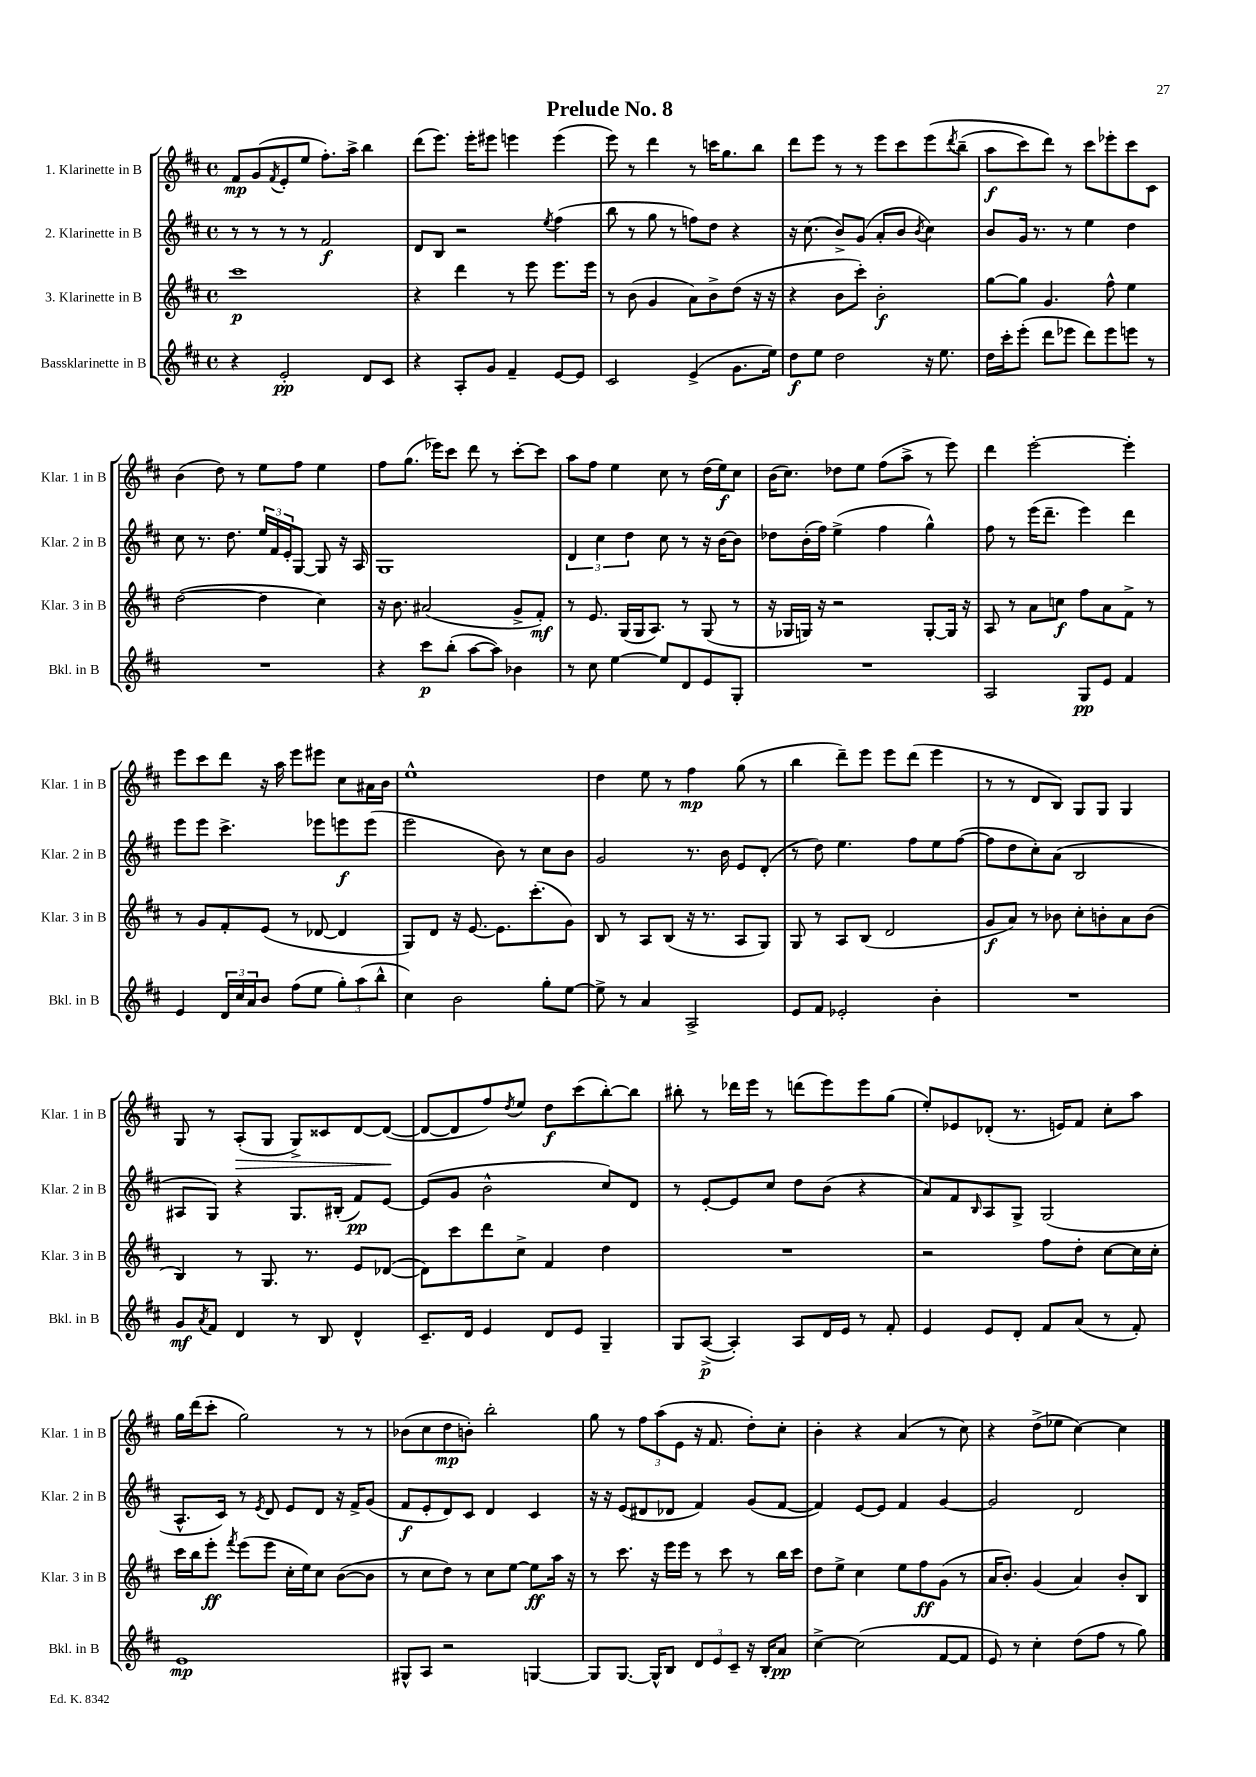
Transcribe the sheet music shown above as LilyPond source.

\header { title = "Prelude No. 8" }
<<
\new StaffGroup <<
\new Staff = "s0" \with { instrumentName = "1. Klarinette in B" shortInstrumentName = "Klar. 1 in B" } {
    \clef treble \key d \major \defaultTimeSignature \time 4/4
    fis'8\mp g'8( \acciaccatura { fis'8 } e'8-. e''8 fis''8.-.) a''16-> b''4 |
    d'''8( e'''8.) e'''16-. eis'''8 e'''4 e'''4( |
    e'''8) r8 d'''4 r8 c'''16 g''8. b''8 |
    d'''8 e'''8 r8 r8 e'''8 cis'''8 e'''8\( \acciaccatura { d'''8 } b''8--( |
    a''8\f cis'''8) d'''8\) r8 cis'''8 ees'''8-. cis'''8 cis'8 |
    b'4( d''8) r8 e''8 fis''8 e''4 |
    fis''8 g''8.( ees'''16) cis'''8 d'''8 r8 cis'''8~-. cis'''8 |
    a''8 fis''8 e''4 cis''8 r8 d''16( e''16\f) cis''8 |
    b'16( cis''8.) des''8 e''8 fis''8( a''8-> r8 e'''8) |
    d'''4 e'''2~-. e'''4-. |
    e'''8 cis'''8 d'''8 r16 a''16 e'''8 eis'''8 cis''8 ais'16 b'16 |
    e''1-^ |
    d''4 e''8 r8 fis''4\mp g''8( r8 |
    b''4 d'''8--) e'''8 e'''8 d'''8( e'''4 |
    r8 r8 d'8 b8) g8 g8 g4 |
    g8 r8 a8-.\>( g8 g8->) cisis'8 d'8~ d'8~\!( |
    d'8~ d'8 fis''8) \acciaccatura { d''8 } e''8 d''8\f cis'''8( b''8~-.) b''8 |
    bis''8-. r8 des'''16 e'''16 r8 d'''8( e'''8) e'''8 g''8( |
    e''8-.) ees'8 des'8-.( r8. e'16) fis'8 cis''8-. a''8 |
    g''16 d'''16( cis'''8-. g''2) r8 r8 |
    bes'8( cis''8 d''8\mp b'8-.) b''2-. |
    g''8 r8 \tuplet 3/2 { fis''8 a''8( e'8 } r16 fis'8. d''8-.) cis''8-. |
    b'4-. r4 a'4( r8 cis''8) |
    r4 d''8->( ees''8 cis''4~) cis''4 \bar "|." |
}
\new Staff = "s1" \with { instrumentName = "2. Klarinette in B" shortInstrumentName = "Klar. 2 in B" } {
    \clef treble \key d \major \defaultTimeSignature \time 4/4
    r8 r8 r8 r8 fis'2\f |
    d'8 b8 r2 \acciaccatura { e''8 } fis''4( |
    b''8 r8 g''8 r8 f''8) d''8 r4 |
    r16 cis''8.( b'8->) g'8( a'8-. b'8 \acciaccatura { b'8 } cis''4) |
    b'8 g'16 r8. r8 e''4 d''4 |
    cis''8 r8. d''8. \tuplet 3/2 { e''16 fis'16 e'16-. } g8~ g8 r16 a16 |
    g1 |
    \tuplet 3/2 { d'4 cis''4 d''4 } cis''8 r8 r16 b'16~ b'8 |
    des''8 b'16-.( fis''16) e''4->( fis''4 g''4-^) |
    fis''8 r8 e'''16( d'''8.-- e'''4) d'''4 |
    e'''8 e'''8 cis'''4.-> ees'''8 e'''8\f e'''8( |
    e'''2 b'8) r8 cis''8 b'8 |
    g'2 r8. b'16 e'8 d'8-.( |
    r8 d''8) e''4. fis''8 e''8 fis''8~( |
    fis''8 d''8 cis''8-.) a'8( b2 |
    ais8 g8) r4 g8. bis16-.( fis'8\pp) e'8~ |
    e'8( g'8 b'2-^ cis''8) d'8 |
    r8 e'8~-. e'8 cis''8 d''8 b'8( r4 |
    a'8) fis'8 \grace { b16 } a8 g8-> g2( |
    a8.-^ cis'16) r8 \acciaccatura { e'8 } d'8 e'8 d'8 r16 fis'16-> g'8( |
    fis'8\f e'8-. d'8) cis'8 d'4 cis'4 |
    r16 r16 e'8( dis'8 des'8 fis'4) g'8( fis'8~ |
    fis'4) e'8~ e'8 fis'4 g'4~ |
    g'2 d'2 \bar "|." |
}
\new Staff = "s2" \with { instrumentName = "3. Klarinette in B" shortInstrumentName = "Klar. 3 in B" } {
    \clef treble \key d \major \defaultTimeSignature \time 4/4
    cis'''1\p |
    r4 d'''4 r8 e'''8 e'''8. e'''16 |
    r8 b'8( g'4 a'8) b'8-> d''8( r16 r16 |
    r4 b'8 cis'''8-.) b'2-.\f |
    g''8~ g''8 g'4. fis''8-^ e''4 |
    d''2~( d''4 cis''4) |
    r16 b'8. ais'2( g'8-> fis'8-.\mf) |
    r8 e'8. g16( g16 a8.) r8 g8( r8 |
    r16 ges16 g16) r16 r2 g8~-. g16 r16 |
    a8 r8 a'8 c''8\f fis''8 a'8 fis'8-> r8 |
    r8 g'8 fis'8-. e'8( r8 des'8~ des'4 |
    g8) d'8 r16 e'8.~ e'8. cis'''8.-.( g'8) |
    b8 r8 a8 b8( r16 r8. a8 g8) |
    g8 r8 a8 b8( d'2 |
    g'8\f a'8) r8 bes'8 cis''8-. b'8-. a'8 b'8( |
    b4) r8 g8. r8. e'8 des'8~( |
    des'8) cis'''8 d'''8 cis''8-> fis'4 d''4 |
    R1 |
    r2 fis''8 d''8-. cis''8~ cis''16 cis''16-. |
    cis'''16 b''16 e'''8-.\ff \acciaccatura { fis'''8 } e'''8( e'''8 cis''16-. e''16) cis''8 b'8~( b'8 |
    r8 cis''8 d''8) r8 cis''8 e''8~ e''8\ff a''16 r16 |
    r8 cis'''8. r16 e'''16 e'''16 r8 cis'''8 r8 b''16 cis'''16 |
    d''8 e''8-> cis''4 e''8 fis''8\ff g'8( r8 |
    a'16 b'8.-.) g'4( a'4) b'8-. b8 \bar "|." |
}
\new Staff = "s3" \with { instrumentName = "Bassklarinette in B" shortInstrumentName = "Bkl. in B" } {
    \clef treble \key d \major \defaultTimeSignature \time 4/4
    r4 e'2-.\pp d'8 cis'8 |
    r4 a8-. g'8 fis'4-- e'8~ e'8 |
    cis'2 e'4->( g'8. e''16) |
    d''8\f e''8 d''2 r16 e''8. |
    d''16 cis'''16-. e'''8-.( d'''8 ees'''8 d'''8) ees'''8 e'''8 r8 |
    R1 |
    r4 cis'''8\p b''8-.( a''8~ a''8) bes'4 |
    r8 cis''8 e''4~ e''8 d'8 e'8 g8-. |
    R1 |
    a2 g8\pp e'8 fis'4 |
    e'4 \tuplet 3/2 { d'16 cis''16 a'16 } b'8 fis''8( e''8 \tuplet 3/2 { g''8-.) a''8( b''8-^ } |
    cis''4) b'2 g''8-. e''8~ |
    e''8-> r8 a'4 a2-> |
    e'8 fis'8 ees'2-. b'4-. |
    R1 |
    g'8\mf \acciaccatura { a'8 } fis'8 d'4 r8 b8 d'4-^ |
    cis'8.-- d'16 e'4 d'8 e'8 g4-- |
    g8 a8~->\p( a4-.) a8 d'16 e'16 r8 fis'8-. |
    e'4 e'8 d'8-. fis'8 a'8( r8 fis'8-.) |
    e'1\mp |
    gis8-^ a8 r2 g4~ |
    g8 g8.~ g16-^ b8 \tuplet 3/2 { d'8 e'8 cis'8-- } r16 b16-. a'8\pp |
    cis''4~-> cis''2( fis'8~ fis'8 |
    e'8) r8 cis''4-. d''8( fis''8 r8 g''8) \bar "|." |
}
>>
>>
\layout { \context { \Score \remove "Bar_number_engraver" } }
